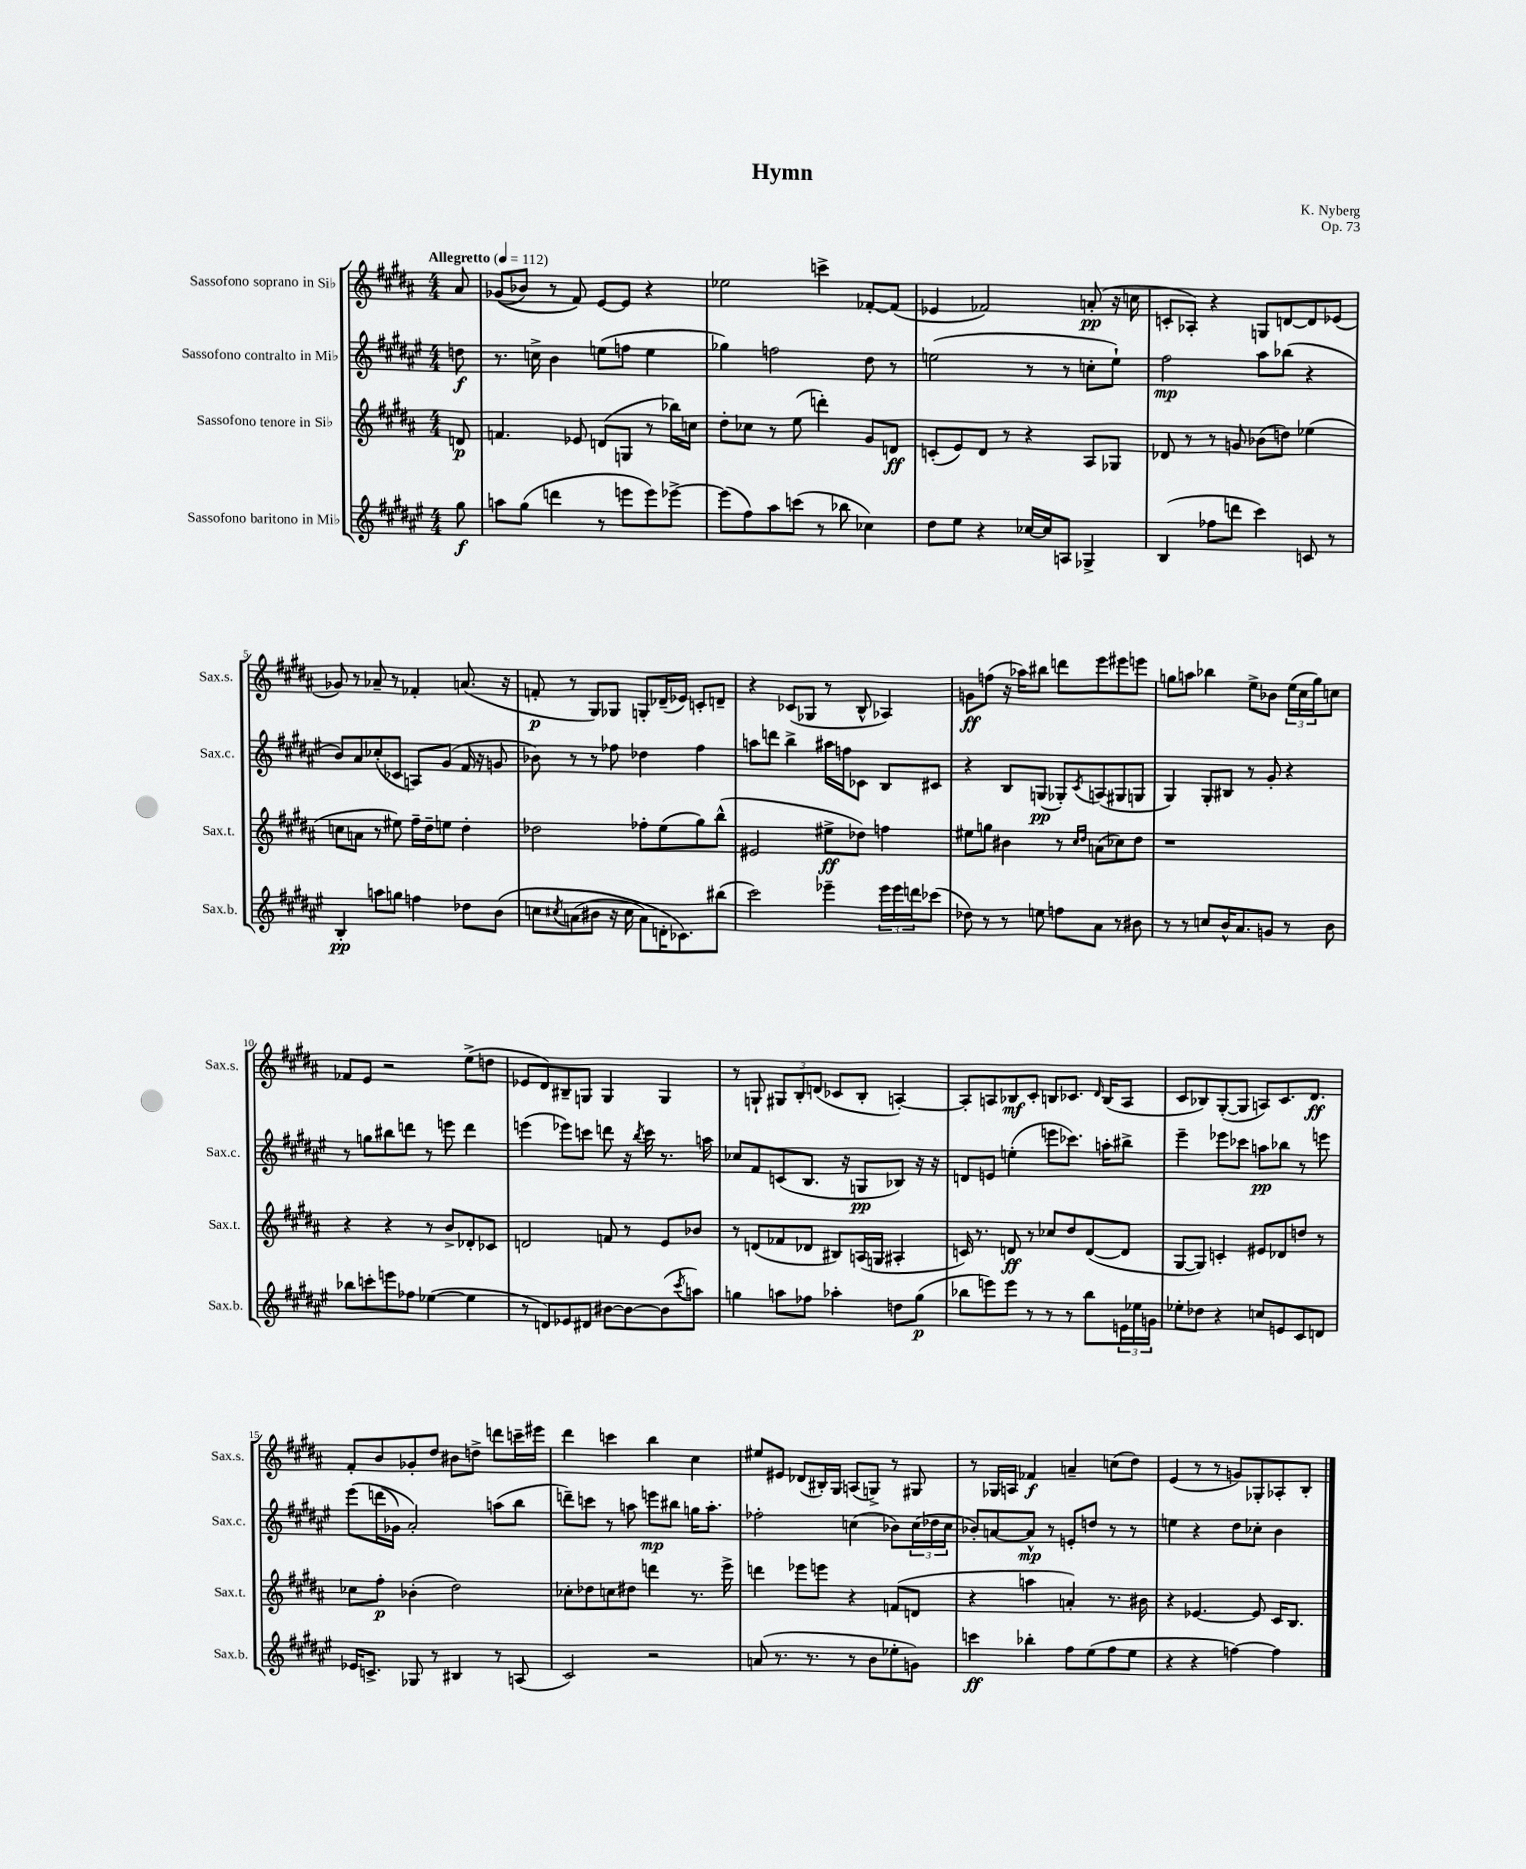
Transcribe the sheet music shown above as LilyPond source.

\header { title = "Hymn" composer = "K. Nyberg" opus = "Op. 73" }
<<
\new StaffGroup <<
\new Staff = "s0" \with { instrumentName = "Sassofono soprano in Sib" shortInstrumentName = "Sax.s." } {
    \clef treble \key b \major \numericTimeSignature \time 4/4 \partial 8 \tempo "Allegretto" 4 = 112
    ais'8 |
    ges'8(\( bes'8) r8 fis'8\) e'8~ e'8 r4 |
    ees''2 c'''4-> fes'8~-. fes'8( |
    ees'4 fes'2) a'8-.\pp( r16 c''16 |
    c'8-. aes8-.) r4 g8 d'8~ d'8 ees'8( |
    ges'8) r8 aes'8-- r8 fes'4-. a'8.( r16 |
    f'8-.\p r8 gis8) ges8 g8-. des'16--( ees'16) c'8-. d'8-- |
    r4 ces'8( ges8 r8 b8-^ aes4) |
    g'8\ff f''8( r16 aes''16) bis''8 d'''8 e'''8 eis'''8 e'''8 |
    g''8 a''8 bes''4 e''8-> bes'8 \tuplet 3/2 { e''16( cis''16 g''16) } c''8 |
    fes'8 e'8 r2 e''8->( d''8 |
    ees'8 dis'8) bis8-- g8 g4 g4 |
    r8 g8-! \tuplet 3/2 { gis8 b8-. d'8( } ces'8 b8-. a4~-.) |
    a8-. a8 bes8\mf cis'8-. b8 ces'8. \grace { dis'16 } b16( a8 |
    cis'8 bes8) gis8~-.( gis8 a8) cis'8. dis'8.\ff |
    fis'8-. b'8 ges'8-. dis''8 bis'8 d''8-> d'''8 c'''16-- eis'''16 |
    dis'''4 c'''4 b''4 cis''4 |
    eis''8 eis'8 des'8( bis16-.) gis16 a8( g8->) r8 gis8 |
    r8 ges16 a16 fes'4\f a'4-- c''8( dis''8) |
    e'4( r8 r8 g'8) ges8-. aes8-. b8-. \bar "|." |
}
\new Staff = "s1" \with { instrumentName = "Sassofono contralto in Mib" shortInstrumentName = "Sax.c." } {
    \clef treble \key fis \major \numericTimeSignature \time 4/4 \partial 8
    d''8\f |
    r8. c''16-> b'4 e''8( f''8 e''4 |
    ges''4) f''2 dis''8 r8 |
    e''2( r8 r8 c''8-. e''8-!) |
    fis''2\mp ais''8 bes''8( r4 |
    b'8) ais'8 ces''8-.( ces'8 a8) gis'8( fis'16 r16 g'8 |
    bes'8) r8 r8 fes''8 des''4 fes''4 |
    a''8 d'''8 b''4-> ais''16 f''16 ces'8 b8 cis'8 |
    r4 b8 g8\pp( ges8-.) \acciaccatura { cis'8 } a8( gis8 g8 |
    gis4) gis8-. bis8 r8 gis'8-. r4 |
    r8 g''8 bis''8 d'''8 r8 e'''8 d'''4 |
    e'''4( ees'''8) c'''8 d'''8 r16 \acciaccatura { b''8 } c'''16 r8. a''16 |
    ces''8 fis'8 c'8( b8. r16 g8\pp bes8) r16 r16 |
    d'8 e'8 e''4-.( e'''8 ces'''8.) a''16-. bis''8-> |
    eis'''4-- ees'''8 ces'''8 a''8\pp bes''8 r8 e'''8 |
    eis'''8\( d'''16( ges'16) ais'2-.\) a''8( b''8 |
    d'''8--) c'''8 r8 a''8 e'''8\mp bis''8 g''16 a''8.-. |
    fes''2-. c''4( bes'8) \tuplet 3/2 { c''16( des''16 c''16 } |
    bes'8-.) a'8~ a'8-^\mp r8 e'8-. d''8 r8 r8 |
    e''4 r4 dis''8 ces''8-. b'4 \bar "|." |
}
\new Staff = "s2" \with { instrumentName = "Sassofono tenore in Sib" shortInstrumentName = "Sax.t." } {
    \clef treble \key b \major \numericTimeSignature \time 4/4 \partial 8
    d'8\p |
    f'4. ees'8 d'8( g8 r8 bes''16) c''16 |
    dis''8-. ces''8 r8 e''8( d'''4-.) gis'8 d'8\ff |
    c'8-.( e'8) dis'8 r8 r4 ais8 ges8 |
    des'8 r8 r8 g'8 bes'8( d''8) ees''4( |
    c''8 a'8 r8 eis''8) fis''16-- dis''16-- e''8 dis''4-. |
    des''2 fes''8-. e''8( gis''8) b''8-^( |
    eis'2 eis''8->\ff des''8) f''4 |
    eis''8 g''8 bis'4 r8 \grace { cis''16 dis''16 } a'8( ces''8) dis''8 |
    r1 |
    r4 r4 r8 b'8-> des'8-. ces'8 |
    d'2 f'8 r8 e'8 bes'8 |
    r8 d'8( fes'8 des'8 bis8) a16( g16 ais4-. |
    c'16) r8. d'8\ff r8 ces''8 dis''8 d'8~( d'8 |
    gis8~ gis8) c'4-. eis'8 des'8 d''8 r8 |
    ces''8 fis''8-.\p bes'4-.( dis''2) |
    ces''8-. des''8 c''8 dis''8 d'''4 r8. e'''16-> |
    d'''4 ees'''8 e'''8 r4 f'8( d'8 |
    r4 a''4 a'4-.) r8. bis'16 |
    r4 ees'4.~ ees'8 cis'16 b8. \bar "|." |
}
\new Staff = "s3" \with { instrumentName = "Sassofono baritono in Mib" shortInstrumentName = "Sax.b." } {
    \clef treble \key fis \major \numericTimeSignature \time 4/4 \partial 8
    gis''8\f |
    a''8 gis''8( d'''4 r8 e'''8 e'''8) ees'''8~-> |
    ees'''8( fis''8) ais''8 c'''8( r8 bes''8 ces''4) |
    dis''8 eis''8 r4 ces''16~ ces''16 a8 ges4-> |
    b4( fes''8 d'''8 cis'''4) c'8 r8 |
    b4-.\pp a''8 g''8 f''4 des''8 b'8\( |
    c''8 \acciaccatura { cis''8 } a'8( bis'8 r16 cis''16 a'8) d'16-. ces'8.\) bis''8( |
    cis'''2) ees'''4-- \tuplet 3/2 { ees'''16 ees'''16 d'''16 } ces'''8( |
    des''8) r8 r8 e''8 f''8 ais'8 r8 bis'8 |
    r8 r8 c''8 b'16-^ ais'8. g'8 r8 b'8 |
    bes''8 c'''8-. e'''8 fes''8 ees''4~( ees''4 |
    r8 d'8) ees'8 dis'8 bis'8~ bis'8~ bis'8( \acciaccatura { cis'''8 } a''8) |
    g''4 a''8 fes''8 aes''4-. d''8 g''8\p( |
    bes''8 e'''8) e'''8 r8 r8 r8 bes''8 \tuplet 3/2 { e'16 ees''16 g'16 } |
    ees''8-. des''8 r4 c''8 e'8 cis'8 d'8 |
    ees'16 c'8.-> ges8 r8 bis4 r8 a8( |
    cis'2) r2 |
    a'8( r8. r8. r8 b'8 ees''8-. g'8) |
    c'''4\ff bes''4-. fis''8 eis''8( fis''8 eis''8 |
    r4 r4 f''4~) f''4 \bar "|." |
}
>>
>>
